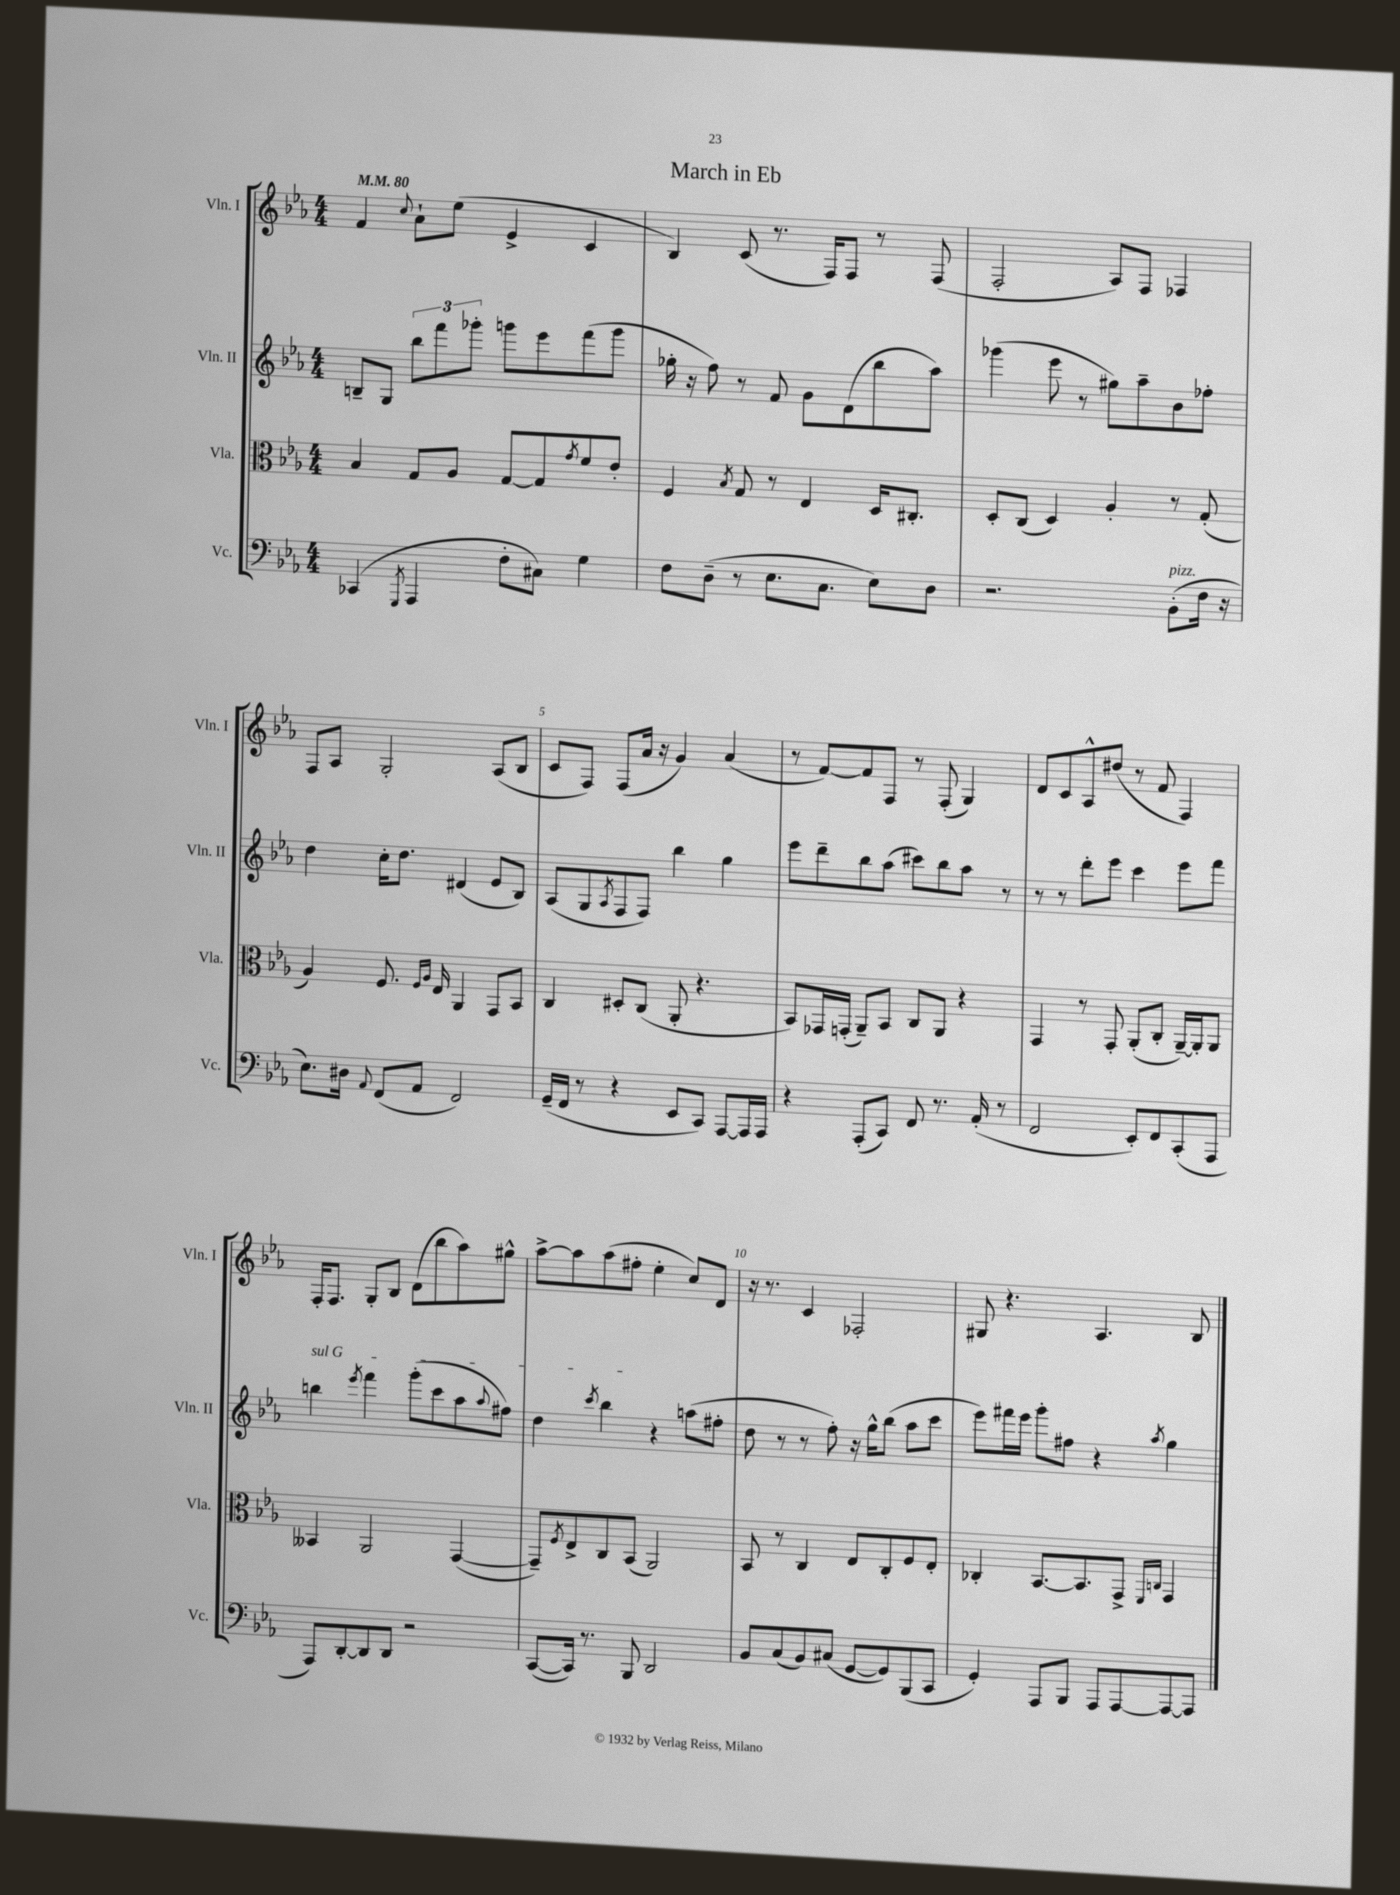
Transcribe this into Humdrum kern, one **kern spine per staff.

**kern	**kern	**kern	**kern
*staff4	*staff3	*staff2	*staff1
*clefF4	*clefC3	*clefG2	*clefG2
*k[b-e-a-]	*k[b-e-a-]	*k[b-e-a-]	*k[b-e-a-]
*M4/4	*M4/4	*M4/4	*M4/4
*MM80	*MM80	*MM80	*MM80
(4CC-	4B-	8B~	4f
.	.	8G	.
8qGGG	.	.	8qqcc
4AAA-	8G	12bb-	8a-`
.	.	12fff	.
.	8A-	.	(8ee-
.	.	12ggg-'	.
8F'	[8G	8ggg	4e-^
8C#)	8G]	8eee-	.
.	8qg	.	.
4G	8f	(8fff	4c
.	8e-'	8ggg	.
=	=	=	=
8F	4F	16gg-'	4B-)
.	.	16r	.
(8D~	.	8ff)	.
.	8qB-	.	.
8r	8G	8r	(8c
8.E-	8r	8f	8.r
.	4E-	8g	.
8.C	.	.	16F)
.	.	(8d	8F
8E-)	16D	8bb-	8r
.	8.C#'	.	.
8D	.	8aa-)	(8F
=	=	=	=
2.r	8D'	(4ggg-	2F'
.	(8C	.	.
.	4D)	8eee-	.
.	.	8r	.
.	4A-'	8gg#)	8A-)
.	.	8aa-~	8F
(8BB-'	8r	8b-	4F-
16F	(8G'	8ff-'	.
16r	.	.	.
=	=	=	=
8.E-)	4A-)	4dd	8F
.	.	.	8A-
16D#	.	.	.
8qqAA-	.	.	.
(8FF	8.F	16cc'	2G'
.	.	8.dd	.
8AA-	.	.	.
.	16qqF	.	.
.	16qqA-	.	.
.	16E-	.	.
2FF)	4AA-	(4d#	.
.	8GG	8e-	(8A-
.	8BB-	8B-)	8B-
=	=	=	=
(16GG~	4C	(8A-	8c
16FF	.	.	.
8r	.	8G	8F)
.	.	8qA-	.
4r	8D#'	8F	(8F
.	(8C	8F)	16a-
.	.	.	16r
8EE-	8AA-'	4bb-	4g)
8CC)	4.r	.	.
[8AAA-	.	4gg	(4a-
16AAA-]	.	.	.
16AAA-	.	.	.
=	=	=	=
4r	8BB-)	8eee-	8r
.	16GG-	8ddd~	[8f)
.	(16GG'	.	.
(8AAA-'	8AA-~)	8bb-	8f]
8CC)	8BB-	(8aa-	8F
8FF	8C	8ccc#)	8r
8.r	8AA-	8bb-	(8F'
.	4r	8aa-	4G)
(16AA-'	.	.	.
8r	.	8r	.
=	=	=	=
2FF	4GG	8r	8d
.	.	8r	8c
.	8r	8ddd'	8A-^^
.	8GG'	8eee-	(8dd#
8EE-')	(8AA-'	4ccc	8r
8FF	8C'	.	8f
(8CC'	[16AA-~)	8eee-	4F)
.	16AA-']	.	.
8AAA-	8AA-	8fff	.
=	=	=	=
8AAA-)	4BB--	4bb	16F'
.	.	.	8.F
[8DD'	.	.	.
.	.	8qeee-	.
8DD]	2AA-	4fff	8G'
8DD	.	.	8B-
2r	.	(8ggg'	(8d
.	.	8ccc	8bb-
.	([4GG	8aa-	8aa-)
.	.	8qqaa-	.
.	.	8ff#)	8gg#^^
=	=	=	=
([8CC	8GG~])	4dd	[8aa-^
.	8qF	.	.
16CC])	8E-^	.	8aa-]
8.r	.	.	.
.	.	8qccc	.
.	8C	4bb-	(8aa-
8BBB-	(8BB-	.	8ff#'
2DD	2AA-)	4r	4ee-'
.	.	(8aa	8cc)
.	.	8ff#'	8d
=	=	=	=
8BB-	8BB-	8dd	16r
.	.	.	8.r
(8C	8r	8r	.
8BB-)	4C	8r	4c
(8C#	.	8ff')	.
[8GG	8E-	16r	2F-'
.	.	16gg^^	.
8GG])	8C'	(8bb-	.
(8BBB-	8F	8aa-	.
8CC	8E-'	8ccc	.
=	=	=	=
4GG')	4C-'	8eee-)	8G#
.	.	16fff#	4.r
.	.	16eee-	.
8AAA-	[8.BB-	8ggg'	.
8BBB-	.	8ff#	.
.	8.BB-]	.	.
8AAA-	.	4r	4.A-
[8AAA-	8GG^	.	.
.	16qqFF	.	.
.	16qqC	8qaa-	.
8AAA-_	4GG	4gg	.
8AAA-]	.	.	8B-
==	==	==	==
*-	*-	*-	*-
